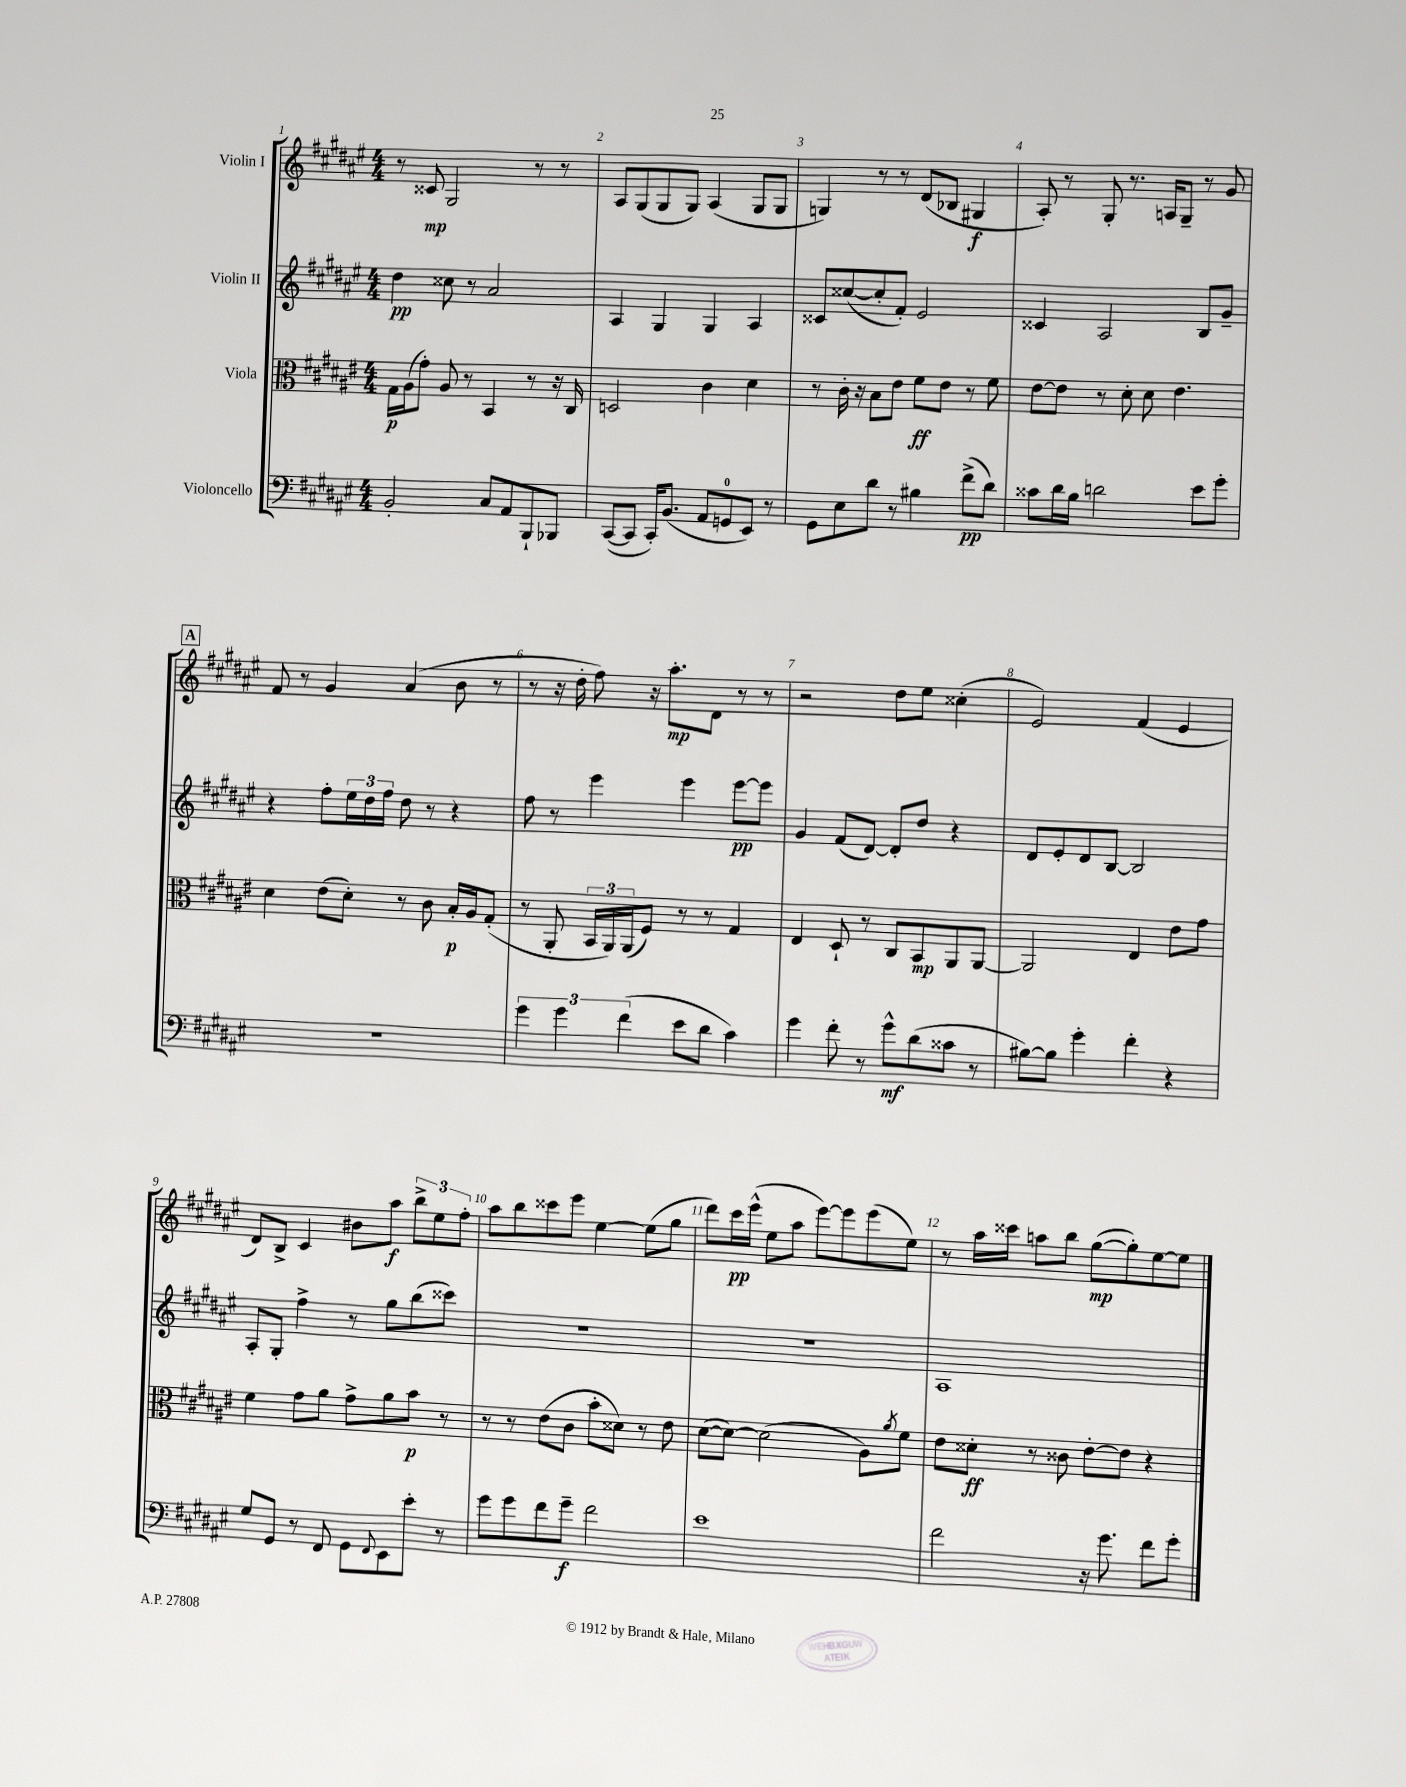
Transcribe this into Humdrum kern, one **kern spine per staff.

**kern	**dynam	**kern	**dynam	**kern	**dynam	**kern	**dynam
*part4	*part4	*part3	*part3	*part2	*part2	*part1	*part1
*staff4	*staff4	*staff3	*staff3	*staff2	*staff2	*staff1	*staff1
*I"Violoncello	*	*I"Viola	*	*I"Violin II	*	*I"Violin I	*
*clefF4	*	*clefC3	*	*clefG2	*	*clefG2	*
*k[f#c#g#d#a#e#]	*	*k[f#c#g#d#a#e#]	*	*k[f#c#g#d#a#e#]	*	*k[f#c#g#d#a#e#]	*
*M4/4	*	*M4/4	*	*M4/4	*	*M4/4	*
=1	=1	=1	=1	=1	=1	=1	=1
2BB'/	.	16G#\LL	p	4dd#\	pp	8r	.
.	.	(16A#\J	.	.	.	.	.
.	.	8g#'\J)	.	.	.	8c##X/	mp
.	.	8A#/	.	8cc##X\	.	2G#/	.
.	.	8r	.	8r	.	.	.
8C#/L	.	4BB/	.	2a#/	.	.	.
8AA#/	.	.	.	.	.	.	.
8BBB`/	.	8r	.	.	.	8r	.
8BBB-X/J	.	16r	.	.	.	8r	.
.	.	16C#/	.	.	.	.	.
=2	=2	=2	=2	=2	=2	=2	=2
([8CC#/L	.	2Dn/	.	4A#/	.	8A#/L	.
8CC#/J]	.	.	.	.	.	(8G#/	.
16CC#'/KL)	.	.	.	4G#/	.	8G#/	.
(8.BB/J	.	.	.	.	.	.	.
.	.	.	.	.	.	8G#/J)	.
8AA#/L	.	4c#\	.	4G#/	.	(4A#/	.
8GGn/	.	.	.	.	.	.	.
8EE#/J)	.	4d#\	.	4A#/	.	8G#/L	.
8r	.	.	.	.	.	8G#/J	.
=3	=3	=3	=3	=3	=3	=3	=3
8GG#\L	.	8r	.	8c##X/L	.	4Gn/)	.
8E#\	.	16c#'\	.	([8cc##X/	.	.	.
.	.	16r	.	.	.	.	.
8d#\J	.	8B\L	.	8cc##'/]	.	8r	.
8r	.	8e#\J	.	8f#'/J)	.	8r	.
4B#X\	.	8f#\L	ff	2e#/	.	(8d#/L	.
.	.	8e#\J	.	.	.	8B-X/J	.
(8f#^\L	pp	8r	.	.	.	4G#X/	f
8d#\J)	.	8f#\	.	.	.	.	.
=4	=4	=4	=4	=4	=4	=4	=4
8c##X\L	.	[8e#\L	.	4c##X/	.	8A#'/)	.
16d#\L	.	8e#\J]	.	.	.	8r	.
16B\JJ	.	.	.	.	.	.	.
2dn\	.	8r	.	2A#/	.	8G#'/	.
.	.	8d#'\	.	.	.	8.r	.
.	.	8d#\	.	.	.	.	.
.	.	.	.	.	.	16An/KL	.
.	.	4.e#\	.	.	.	8G#~/J	.
8e#\L	.	.	.	8B/L	.	8r	.
8g#'\J	.	.	.	8g#~/J	.	8g#/	.
!!LO:LB:g=z
!!LO:REH:place=s1:t=A
=5	=5	=5	=5	=5	=5	=5	=5
1r	.	4d#\	.	4r	.	8f#/	.
.	.	.	.	.	.	8r	.
.	.	(8e#\L	.	8ff#'\L	.	4g#/	.
.	.	8d#'\J)	.	24ee#\L	.	.	.
.	.	.	.	24dd#\	.	.	.
.	.	.	.	24ff#\JJ	.	.	.
.	.	8r	.	8dd#\	.	(4a#/	.
.	.	8c#\	.	8r	.	.	.
.	.	16B'/LL	p	4r	.	8b\	.
.	.	16A#/J	.	.	.	.	.
.	.	(8G#'/J	.	.	.	8r	.
=6	=6	=6	=6	=6	=6	=6	=6
6g#\	.	8r	.	8ff#\	.	8r	.
.	.	8AA#'/	.	8r	.	16r	.
6g#\	.	.	.	.	.	.	.
.	.	.	.	.	.	16dd#'\	.
.	.	24BB/LL	.	4eee#\	.	8ff#\)	.
.	.	24AA#/)	.	.	.	.	.
(6f#\	.	(24AA#/J	.	.	.	.	.
.	.	8F#/J)	.	.	.	16r	.
.	.	.	.	.	.	8.aa#'\L	mp
8e#\L	.	8r	.	4eee#\	.	.	.
8d#\J	.	8r	.	.	.	8d#\J	.
4c#\)	.	4G#/	.	[8eee#\L	pp	8r	.
.	.	.	.	8eee#\J]	.	8r	.
=7	=7	=7	=7	=7	=7	=7	=7
4g#\	.	4E#/	.	4g#/	.	2r	.
8f#'\	.	8D#`/	.	(8f#/L	.	.	.
8r	.	8r	.	[8d#/J)	.	.	.
8g#^^\L	mf	8C#/L	.	8d#'/L]	.	8dd#\L	.
(8d#\	.	8BB/	mp	8dd#/J	.	8ee#\J	.
8c##X\J	.	8AA#/	.	4r	.	(4cc##X'\	.
8r	.	[8AA#/J	.	.	.	.	.
=8	=8	=8	=8	=8	=8	=8	=8
[8B#X\L)	.	2AA#/]	.	8d#/L	.	2e#/)	.
8B#\J]	.	.	.	8e#'/	.	.	.
4g#'\	.	.	.	8d#/	.	.	.
.	.	.	.	[8B/J	.	.	.
4f#'\	.	4E#/	.	2B/]	.	(4f#/	.
4r	.	8e#\L	.	.	.	4e#/	.
.	.	8g#\J	.	.	.	.	.
!!LO:LB:g=z
=9	=9	=9	=9	=9	=9	=9	=9
8G#/L	.	4f#\	.	8A#'/L	.	8d#/L)	.
8GG#/J	.	.	.	8G#'/J	.	8B^/J	.
8r	.	8g#\L	.	4ff#^\	.	4c#/	.
8FF#/	.	8a#\J	.	.	.	.	.
8GG#\L	.	8g#^\L	.	8r	.	8b#X\L	.
8qqFF#/	.	.	.	.	.	.	.
8EE#\	.	8a#\	.	8gg#\L	.	8aa#\J	f
8e#'\J	.	8b\J	p	(8bb\	.	12bb^\L	.
.	.	.	.	.	.	12ee#\	.
8r	.	8r	.	8ccc##X\J)	.	.	.
.	.	.	.	.	.	12ff#'\J	.
=10	=10	=10	=10	=10	=10	=10	=10
8g#\L	.	8r	.	1r	.	8aa#\L	.
8g#\	.	8r	.	.	.	8bb\	.
8f#\	.	(8e#\L	.	.	.	8ccc##X\	.
8g#~\J	f	8c#\J	.	.	.	8eee#\J	.
2f#\	.	8b'\L	.	.	.	[4ee#\	.
.	.	8d##X\J)	.	.	.	.	.
.	.	8r	.	.	.	(8ee#\L]	.
.	.	8e#\	.	.	.	8gg#\J	.
=11	=11	=11	=11	=11	=11	=11	=11
1e#	.	([8d#\L	.	1r	.	8ddd#\L)	.
.	.	8d#\J_)	.	.	.	16ccc#\L	pp
.	.	.	.	.	.	(16eee#^^\JJ	.
.	.	(2d#\]	.	.	.	8ee#\L	.
.	.	.	.	.	.	8aa#\J	.
.	.	.	.	.	.	[8eee#\L)	.
.	.	.	.	.	.	8eee#\]	.
.	.	8A#\L)	.	.	.	(8eee#\	.
.	.	8qa#/	.	.	.	.	.
.	.	8f#\J	.	.	.	8ee#\J)	.
=12	=12	=12	=12	=12	=12	=12	=12
2f#\	.	8e#\L	.	1A#	.	8r	.
.	.	8d##X'\J	ff	.	.	16aa#\LL	.
.	.	.	.	.	.	16ccc##X\JJ	.
.	.	8r	.	.	.	8aan\L	.
.	.	8c##X\	.	.	.	8bb\J	.
16r	.	[8e#'\L	.	.	.	([8gg#\L	mp
8.g#\	.	.	.	.	.	.	.
.	.	8e#\J]	.	.	.	8gg#'\])	.
8f#\L	.	4r	.	.	.	[8ee#\	.
8g#'\J	.	.	.	.	.	8ee#\J]	.
==	==	==	==	==	==	==	==
*-	*-	*-	*-	*-	*-	*-	*-
